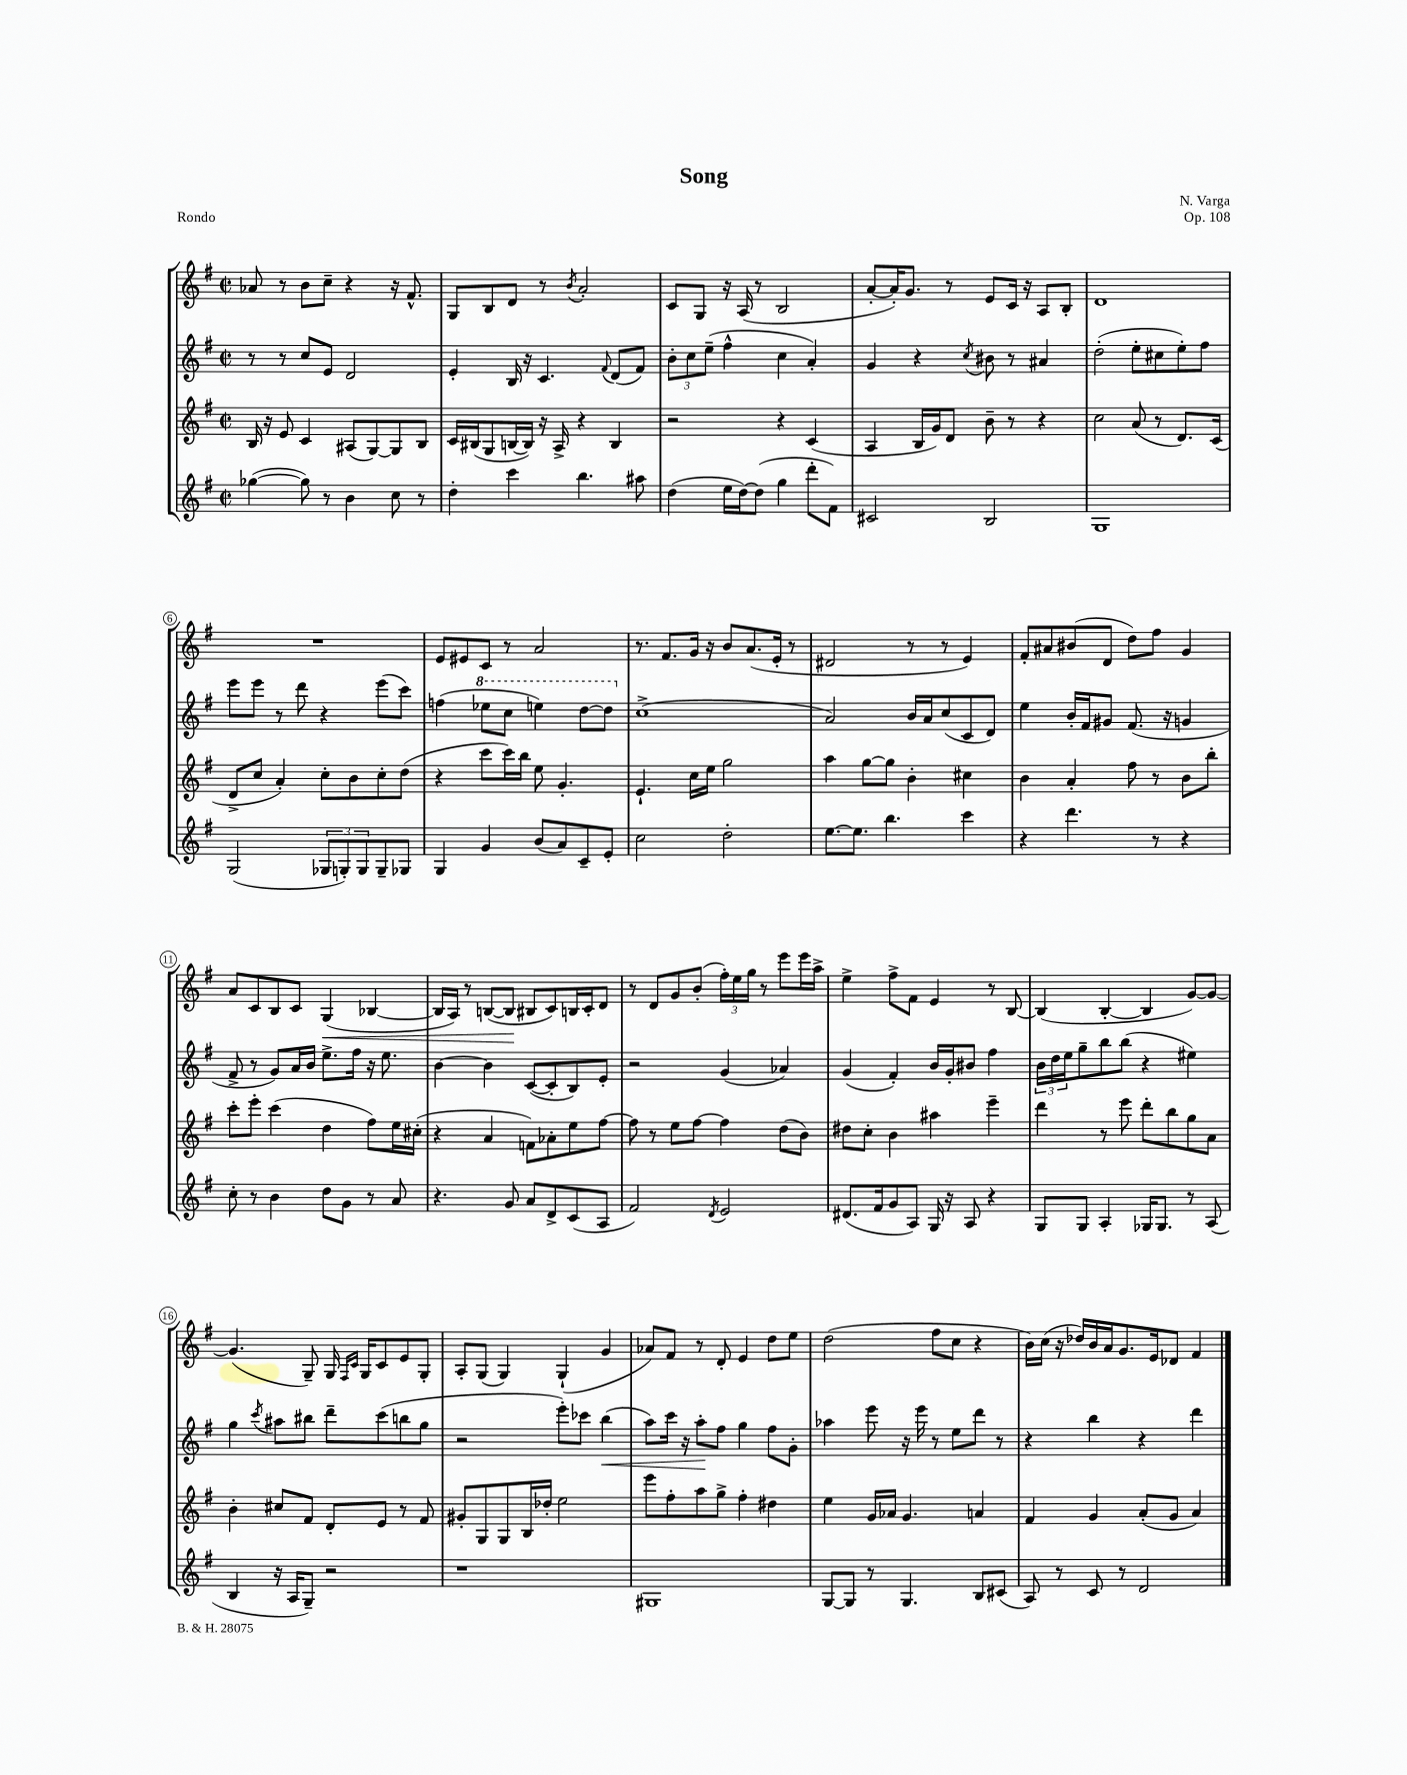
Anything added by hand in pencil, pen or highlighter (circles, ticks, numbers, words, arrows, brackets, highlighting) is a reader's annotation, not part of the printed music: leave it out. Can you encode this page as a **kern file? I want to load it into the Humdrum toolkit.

**kern	**kern	**kern	**dynam	**kern	**dynam
*part4	*part3	*part2	*part2	*part1	*part1
*staff4	*staff3	*staff2	*staff2	*staff1	*staff1
*clefG2	*clefG2	*clefG2	*	*clefG2	*
*k[f#]	*k[f#]	*k[f#]	*	*k[f#]	*
*M2/2	*M2/2	*M2/2	*	*M2/2	*
*met(c|)	*met(c|)	*met(c|)	*	*met(c|)	*
=1	=1	=1	=1	=1	=1
([4gg-X\	16B/	8r	.	8a-X/	.
.	16r	.	.	.	.
.	8e/	8r	.	8r	.
8gg-\])	4c/	8cc/L	.	8b\L	.
8r	.	8e/J	.	8cc~\J	.
4b\	(8A#X/L	2d/	.	4r	.
.	[8G/)	.	.	.	.
8cc\	8G/]	.	.	16r	.
.	.	.	.	8.f#^^/	.
8r	8B/J	.	.	.	.
=2	=2	=2	=2	=2	=2
4dd'\	16c/LL	4e'/	.	8G/L	.
.	(16B#X/J	.	.	.	.
.	8G/	.	.	8B/	.
4ccc\	[16Bn/L	16B/	.	8d/J	.
.	16B/JJ])	16r	.	.	.
.	16r	4.c/	.	8r	.
.	16A^/	.	.	.	.
.	.	.	.	8qb/	.
4.bb\	4r	.	.	2a'/	.
.	.	8qqf#/	.	.	.
.	4B/	(8d/L	.	.	.
8aa#X\	.	8f#/J)	.	.	.
=3	=3	=3	=3	=3	=3
(4dd\	2r	12b'\L	.	8c/L	.
.	.	12cc\	.	.	.
.	.	.	.	8G/J	.
.	.	(12ee~\J	.	.	.
16ee\LL	.	4ff#^^\	.	16r	.
[16dd\J)	.	.	.	(16A/	.
(8dd\J]	.	.	.	8r	.
4gg\	4r	4cc\	.	2B/	.
8ddd'\L	(4c/	4a'/)	.	.	.
8f#\J)	.	.	.	.	.
=4	=4	=4	=4	=4	=4
2c#X/	4A/	4g/	.	[8a'/L	.
.	.	.	.	16a'/K])	.
.	.	.	.	8.g/J	.
.	16B/LL	4r	.	.	.
.	16g/J)	.	.	.	.
.	8d/J	.	.	8r	.
.	.	8qcc/	.	.	.
2B/	8b~\	8b#X\	.	8e/L	.
.	8r	8r	.	16c/Jk	.
.	.	.	.	16r	.
.	4r	4a#X/	.	8A/L	.
.	.	.	.	8B'/J	.
=5	=5	=5	=5	=5	=5
1G	2cc\	(2dd'\	.	1d	.
.	(8a/	8ee'\L	.	.	.
.	8r	8cc#X\	.	.	.
.	8.d/L)	8ee'\)	.	.	.
.	.	8ff#\J	.	.	.
.	(16c/Jk	.	.	.	.
!!LO:LB:g=z
=6	=6	=6	=6	=6	=6
(2G/	8d^/L	8eee\L	.	1r	.
.	8cc/J	8eee\J	.	.	.
.	4a'/)	8r	.	.	.
.	.	8ddd\	.	.	.
12G-X/L	8cc'\L	4r	.	.	.
12Gn'/)	.	.	.	.	.
.	8b\	.	.	.	.
12G/	.	.	.	.	.
8G~/	8cc'\	(8eee\L	.	.	.
8G-X/J	(8dd\J	8ccc\J)	.	.	.
=7	=7	=7	=7	=7	=7
4G/	4r	(4ffn\	.	8e/L	.
.	.	.	.	8e#X/	.
*	*	*8va	*	*	*
4g/	8ccc\L	8eee-X\L	.	8c/J	.
.	16ccc\L)	8ccc\J	.	8r	.
.	16bb\JJ	.	.	.	.
(8b/L	8ee\	4eeen\)	.	2a/	.
8a/)	4.g'/	.	.	.	.
8c~/	.	[8ddd\L	.	.	.
8e'/J	.	8ddd\J]	.	.	.
=8	=8	=8	=8	=8	=8
*	*	*X8va	*	*	*
2cc\	4.e`/	(1cc^	.	8.r	.
.	.	.	.	8.f#/L	.
.	16cc\LL	.	.	16g/Jk	.
.	16ee\JJ	.	.	16r	.
2dd'\	2gg\	.	.	8b/L	.
.	.	.	.	(8.a/	.
.	.	.	.	16e'/Jk	.
.	.	.	.	8r	.
=9	=9	=9	=9	=9	=9
[8.ee\L	4aa\	2a/)	.	2d#X/	.
8.ee\J]	.	.	.	.	.
.	[8gg\L	.	.	.	.
4.bb\	8gg\J]	.	.	.	.
.	4b'\	16b/LL	.	8r	.
.	.	16a/J	.	.	.
.	.	(8cc/	.	8r	.
4ccc\	4cc#X\	8c/	.	4e/)	.
.	.	8d/J)	.	.	.
=10	=10	=10	=10	=10	=10
4r	4b\	4ee\	.	8f#'/L	.
.	.	.	.	8a#X/	.
4.ddd\	4a'/	16b'/LL	.	(8b#X/	.
.	.	16f#/J	.	.	.
.	.	8g#X/J	.	8d/J	.
.	8ff#\	(8.f#/	.	8dd\L)	.
8r	8r	.	.	8ff#\J	.
.	.	16r	.	.	.
4r	8b\L	4gn/	.	4g/	.
.	8bb'\J	.	.	.	.
!!LO:LB:g=z
=11	=11	=11	=11	=11	=11
8cc'\	8ccc'\L	8f#^/	.	8a/L	.
8r	8eee'\J	8r	.	8c/	.
4b\	(4ccc\	8g/L)	.	8B/	.
.	.	16a/L	.	8c/J	.
.	.	16b/JJ	.	.	.
!	!	!	!	!	!LO:HP:b
8dd\L	4dd\	8.ee^\L	.	(4G/	<
8g\J	.	.	.	.	.
.	.	16ff#\Jk	.	.	.
8r	8ff#\L)	16r	.	[4B-X/	.
.	.	8.ee\	.	.	.
8a/	16ee\L	.	.	.	.
.	(16cc#X'\JJ	.	.	.	.
=12	=12	=12	=12	=12	=12
4.r	4r	[4b\	.	16B-/LL]	.
.	.	.	.	16A/JJ)	.
.	.	.	.	8r	.
.	4a/	4b\]	.	([8Bn/L	.
8g/	.	.	.	8B/J]	.
8a/L	8fn\L)	([8c/L	.	8B#X/L	[
8d^/	8a-X'\	8c'/]	.	8c/)	.
(8c/	8ee\	8B/)	.	16Bn/L	.
.	.	.	.	16c'/J	.
8A/J	[8ff#\J	8e'/J	.	8d/J	.
=13	=13	=13	=13	=13	=13
2f#/)	8ff#\]	2r	.	8r	.
.	8r	.	.	8d/L	.
.	8ee\L	.	.	8g/	.
.	[8ff#\J	.	.	(8b'/J	.
8qd/	.	.	.	.	.
2e/	4ff#\]	(4g/	.	24ff#'\LL)	.
.	.	.	.	24ee\	.
.	.	.	.	24gg\JJ	.
.	.	.	.	8r	.
.	(8dd\L	4a-X/)	.	8eee\L	.
.	8b\J)	.	.	16eee\L	.
.	.	.	.	16aa^\JJ	.
=14	=14	=14	=14	=14	=14
(8.d#X/L	8dd#X\L	(4g/	.	4ee^\	.
.	8cc'\J	.	.	.	.
16f#/k	.	.	.	.	.
8g/	4b\	4f#'/)	.	8ff#^\L	.
8A/J)	.	.	.	8f#\J	.
16G/	4aa#X\	16b/LL	.	4e/	.
16r	.	16g'/J	.	.	.
8A/	.	8b#X/J	.	.	.
4r	4eee~\	4ff#\	.	8r	.
.	.	.	.	[8B/	.
=15	=15	=15	=15	=15	=15
8G/L	4ddd\	24b\LL	.	(4B/]	.
.	.	24dd\	.	.	.
.	.	24ee\J	.	.	.
8G/J	.	8gg~\	.	.	.
4A'/	8r	8bb\	.	[4B'/	.
.	8eee\	(8bb\J	.	.	.
16G-X/KL	8ddd'\L	4r	.	4B/]	.
8.G-/J	.	.	.	.	.
.	8bb\	.	.	.	.
8r	8gg\	4ee#X\)	.	[8g/L)	.
(8A/	8a\J	.	.	8g/J_	.
!!LO:LB:g=z
=16	=16	=16	=16	=16	=16
4B/	4b'\	4gg\	.	(4.g/]	.
.	.	8qccc/	.	.	.
16r	8cc#X/L	8aa#X\L	.	.	.
16A/KL	.	.	.	.	.
8G~/J)	8f#/J	8bb#X\J	.	8G~/)	.
2r	8d'/L	8ddd~\L	.	16G/	.
.	.	.	.	16qqF#/LL	.
.	.	.	.	16qqc/JJ	.
.	.	.	.	16G/KL	.
.	8e/J	(8ccc\	.	8c/	.
.	8r	8bbn\	.	8e/	.
.	8f#/	8gg\J	.	8G'/J	.
=17	=17	=17	=17	=17	=17
1r	8g#X'/L	2r	.	8A'/L	.
.	8G/	.	.	(8G/J	.
.	8G/	.	.	4G/)	.
.	16B/L	.	.	.	.
.	16dd-X'/JJ	.	.	.	.
.	2ee\	8eee'\L)	.	(4G`/	.
.	.	8ccc-X\J	.	.	.
!	!	!	!LO:HP:b	!	!
.	.	(4bb\	<	4g/	.
=18	=18	=18	=18	=18	=18
1G#X	8eee\L	8aa\L)	.	8a-X/L)	.
.	8ff#'\	16ccc\Jk	.	8f#/J	.
.	.	16r	.	.	.
.	8aa\	8aa'\L	.	8r	.
.	8gg^\J	8ff#\J	[	8d'/	.
.	4ff#'\	4gg\	.	4e/	.
.	4dd#X\	8ff#\L	.	8dd\L	.
.	.	8g'\J	.	8ee\J	.
=19	=19	=19	=19	=19	=19
[8G/L	4ee\	4aa-X\	.	(2dd\	.
8G/J]	.	.	.	.	.
8r	16g/LL	8eee\	.	.	.
.	16a-X/JJ	.	.	.	.
4.G/	4.g/	16r	.	.	.
.	.	16eee\	.	.	.
.	.	8r	.	8ff#\L	.
.	.	8ee\L	.	8cc\J	.
8B/L	4an/	8ddd\J	.	4r	.
(8c#X/J	.	8r	.	.	.
=20	=20	=20	=20	=20	=20
8A/)	4f#/	4r	.	16b\LL)	.
.	.	.	.	(16cc\JJ	.
8r	.	.	.	16r	.
.	.	.	.	16dd-X/LL)	.
8c/	4g/	4bb\	.	16b/	.
.	.	.	.	16a/J	.
8r	.	.	.	8.g/	.
2d/	(8a'/L	4r	.	.	.
.	.	.	.	16e/k	.
.	8g/J	.	.	8d-X/J	.
.	4a/)	4ddd\	.	4f#/	.
==	==	==	==	==	==
*-	*-	*-	*-	*-	*-
